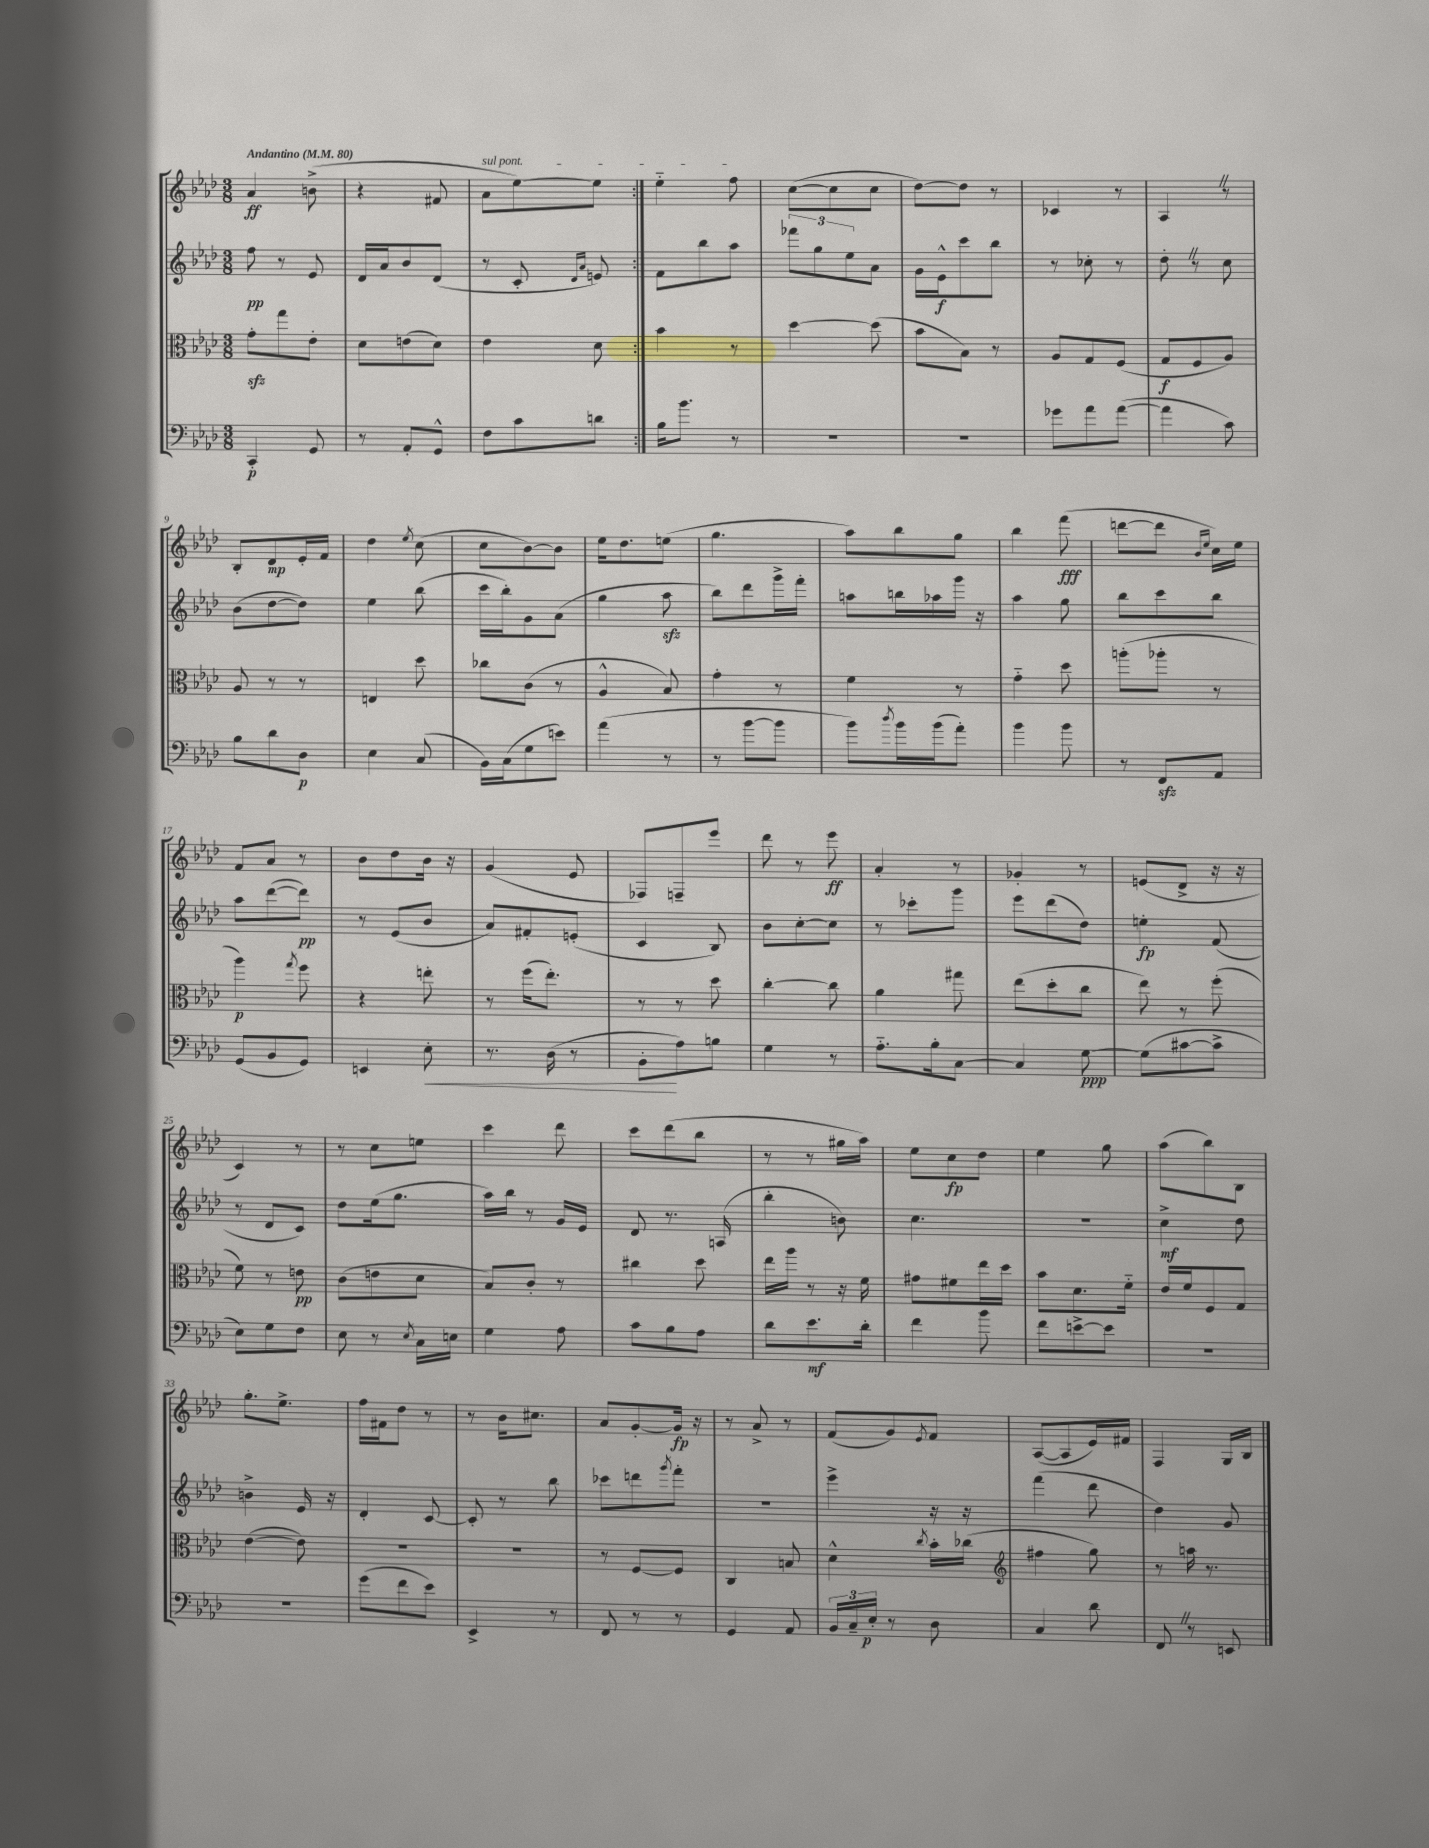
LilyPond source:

<<
\new StaffGroup <<
\new Staff = "s0" {
    \clef treble \key aes \major \numericTimeSignature \time 3/8 \tempo "Andantino" 4 = 80
    \repeat volta 2 { aes'4\ff b'8->( |
    r4 fis'8 |
    \once \override TextSpanner.bound-details.left.text = \markup { \italic "sul pont." } aes'8\startTextSpan ees''8~) ees''8 | }
    ees''4-_ f''8\stopTextSpan |
    c''8~( c''8 c''8 |
    des''8~) des''8 r8 |
    ces'4 r8 |
    aes4 \once \override BreathingSign.text = \markup { \musicglyph "scripts.caesura.straight" } \breathe r8 |
    bes8-. des'8\mp ees'16-. f'16 |
    des''4 \acciaccatura { ees''8 } c''8( |
    c''8 bes'8~) bes'8 |
    ees''16 des''8. e''8( |
    g''4. |
    aes''8) bes''8 g''8 |
    bes''4 f'''8\fff( |
    d'''8~ d'''8 \grace { bes'16 ees''16 } c''16) ees''16 |
    f'8 aes'8 r8 |
    bes'8 des''8 bes'16 r16 |
    g'4( ees'8 |
    fes8) f8-- ees'''8 |
    des'''8 r8 ees'''8\ff |
    aes'4-. r8 |
    ges'4-. r8 |
    e'8( des'8-> r16 r16 |
    c'4) r8 |
    r8 c''8 e''8 |
    c'''4 des'''8 |
    c'''8 des'''8( bes''8 |
    r8 r8 gis''16 aes''16) |
    ees''8 c''8\fp des''8 |
    ees''4 g''8 |
    aes''8( bes''8) bes8 |
    g''8.-. ees''8.-> |
    f''16 fis'16 des''8 r8 |
    r8 bes'16 cis''8. |
    aes'8 g'8~-. g'16\fp r16 |
    r8 aes'8-> r8 |
    f'8( g'8) \acciaccatura { ees'8 } f'8 |
    aes8~( aes8 ees'16) fis'16 |
    f4 g16 bes16 \bar "|." |
}
\new Staff = "s1" {
    \clef treble \key aes \major \numericTimeSignature \time 3/8
    \repeat volta 2 { f''8\pp r8 ees'8 |
    des'16 aes'16 bes'8 des'8( |
    r8 c'8-. \grace { des'16 aes'16 } e'8) | }
    f'8 bes''8 aes''8 |
    \tuplet 3/2 { fes'''8 g''8 ees''8 } aes'8 |
    g'16 ees'16-^\f c'''8 bes''8 |
    r8 ces''8-. r8 |
    des''8-. \once \override BreathingSign.text = \markup { \musicglyph "scripts.caesura.straight" } \breathe r8 c''8 |
    bes'8( des''8~ des''8) |
    ees''4 bes''8( |
    c'''16 bes''16-.) g'8 aes'8( |
    g''4 aes''8\sfz |
    bes''8) des'''8 g'''16-> f'''16-. |
    a''8 b''16 aes''16 g'''16 r16 |
    aes''4 g''8 |
    bes''8 c'''8 bes''8 |
    aes''8 des'''8~( des'''8\pp) |
    r8 ees'8( bes'8 |
    aes'8) fis'8-. e'8-.( |
    c'4 bes8) |
    bes'8 c''8~-. c''8 |
    r8 ces'''8-. g'''8 |
    ees'''8 des'''8( des''8) |
    e''4-.\fp f'8( |
    r8 des'8 c'8) |
    des''8 ees''16( g''8. |
    aes''16) bes''16 r8 g'16 ees'16 |
    des'8 r8. a16( |
    bes''4-. b'8) |
    c''4. |
    R4. |
    c''4->\mf des''8 |
    b'4-> ees'16 r16 |
    des'4-. c'8~ |
    c'8-. r8 bes''8 |
    ces'''8 d'''8 \acciaccatura { g'''8 } f'''8-. |
    R4. |
    ees'''4-> r16 r16 |
    f'''4( des'''8 |
    des''4) g'8 \bar "|." |
}
\new Staff = "s2" {
    \clef alto \key aes \major \numericTimeSignature \time 3/8
    \repeat volta 2 { g'8-.\sfz g''8 ees'8-. |
    des'8 e'8( des'8) |
    ees'4 des'8 | }
    bes'4 r8 |
    des''4~ des''8( |
    bes'8 bes8) r8 |
    aes8 g8 f8( |
    g8\f f8 aes8) |
    aes8 r8 r8 |
    e4 des''8 |
    ces''8 c'8( r8 |
    aes4-^ bes8) |
    g'4-. r8 |
    f'4 r8 |
    g'4-_ des''8 |
    a''8-.( aes''8-. r8 |
    aes''4\p) \acciaccatura { g''8 } f''8 |
    r4 e''8-. |
    r8 f''16( ees''8.-.) |
    r8 r8 des''8 |
    c''4~-. c''8 |
    aes'4 gis''8 |
    ees''8( des''8-. c''8 |
    ees''8) r8 f''8-.( |
    f'8) r8 e'8\pp |
    c'8( e'8 des'8 |
    bes8) c'8-. r8 |
    cis''4 des''8 |
    ees''16 aes''16 r8 r16 f'16 |
    gis'8 fis'8 ees''16 des''16 |
    bes'8 des'8. f'16-_ |
    ees'16 f'16 f8 g8 |
    ees'4~( ees'8) |
    R4. |
    R4. |
    r8 f8~ f8 |
    c4 b8 |
    des'4-^ \acciaccatura { c''8 } bes'16-. ces''16( |
    \clef treble fis''4 g''8) |
    r8 a''16 r8. \bar "|." |
}
\new Staff = "s3" {
    \clef bass \key aes \major \numericTimeSignature \time 3/8
    \repeat volta 2 { c,4-.\p g,8 |
    r8 aes,8-. g,8-^ |
    f8 c'8 d'8 | }
    bes16 bes'8. r8 |
    R4. |
    R4. |
    ges'8 aes'8 aes'8~( |
    aes'4 c'8) |
    bes8 des'8 des8\p |
    ees4 c8( |
    bes,16) c16( g8 e'8) |
    aes'4( r8 |
    r8 bes'8~ bes'8 |
    bes'8) \acciaccatura { des''8 } bes'16 bes'16( aes'8-.) |
    bes'4 bes'8 |
    r8 f,8\sfz aes,8 |
    g,8( bes,8 g,8) |
    e,4 ees8-.\< |
    r8. des16( r8 |
    bes,8-.\! aes8) b8 |
    g4 r8 |
    aes8.-_ bes16-. c8~ |
    c4 g8~\ppp |
    g8( cis'8~ cis'8-> |
    ees8) g8 f8 |
    ees8 r8 \acciaccatura { ees8 } c16 e16 |
    g4 aes8 |
    c'8 bes8 aes8 |
    des'8 ees'8.\mf des'16-. |
    f'4 bes'8 |
    f'8 e'8~-> e'8 |
    R4. |
    R4. |
    g'8( f'8 ees'8) |
    ees,4-> r8 |
    f,8 r8 r8 |
    g,4 aes,8 |
    \tuplet 3/2 { bes,16 c16-- ees16-.\p } r8 des8 |
    c4 des'8 |
    f,8 \once \override BreathingSign.text = \markup { \musicglyph "scripts.caesura.straight" } \breathe r8 e,8 \bar "|." |
}
>>
>>
